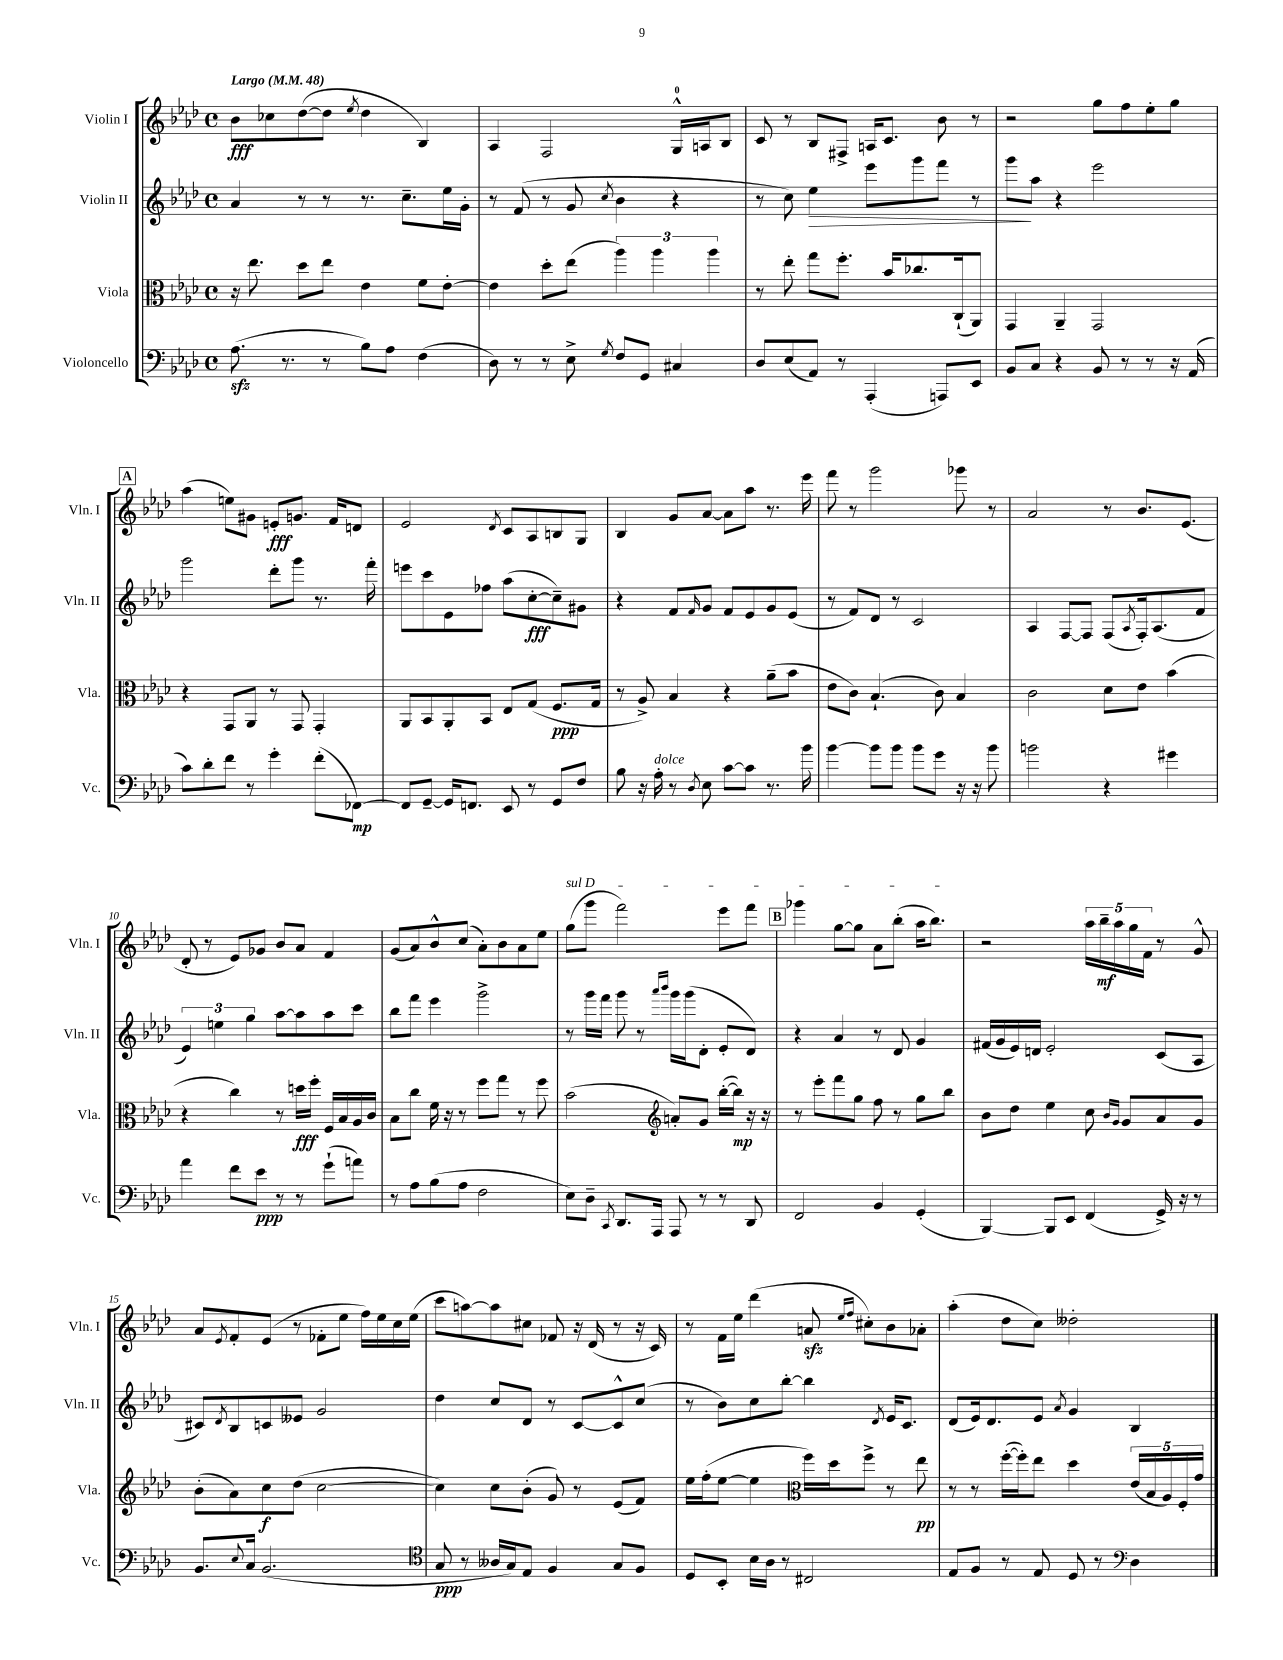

**kern	**kern	**kern	**kern
*staff4	*staff3	*staff2	*staff1
*clefF4	*clefC3	*clefG2	*clefG2
*k[b-e-a-d-]	*k[b-e-a-d-]	*k[b-e-a-d-]	*k[b-e-a-d-]
*M4/4	*M4/4	*M4/4	*M4/4
*met(c)	*met(c)	*met(c)	*met(c)
*MM48	*MM48	*MM48	*MM48
(8.A-	16r	4a-	8b-
.	8.ee-	.	.
.	.	.	8cc-
8.r	.	.	.
.	8dd-	8r	([8dd-
8r	8ee-	8r	8dd-]
.	.	.	8qee-
8B-)	4e-	8.r	4dd-
8A-	.	.	.
.	.	8.cc~	.
(4F	8f	.	4B-)
.	[8e-'	16ee-	.
.	.	16g'	.
=	=	=	=
8D-)	4e-]	8r	4A-
8r	.	(8f	.
8r	8dd-'	8r	2F
8E-^	(8ee-	8g	.
8qG	.	8qcc	.
8F	6aa-)	4b-	.
8GG	.	.	.
.	6aa-	.	.
4C#	.	4r	16G^^
.	.	.	16A
.	6aa-	.	.
.	.	.	8B-
=	=	=	=
8D-	8r	8r	8c
(8E-	8ee-'	8cc)	8r
8AA-)	8gg	4ee-	8B-
8r	8.ff'	.	8F#^
(4AAA-'	.	8eee-	16A
.	16b-	.	8.c
.	8.cc-	8ggg	.
8AAA)	.	8fff	8b-
.	(16C`	.	.
8EE-	8AA-)	8r	8r
=	=	=	=
8BB-	4GG	8ggg	2r
8C	.	8aa-	.
4r	4AA-~	4r	.
8BB-	2GG	2eee-	8gg
8r	.	.	8ff
8r	.	.	8ee-'
16r	.	.	8gg
(16AA-	.	.	.
=	=	=	=
8c)	4r	2ggg	(4aa-
8d-'	.	.	.
8f	8GG	.	8ee)
8r	8AA-	.	8g#
4g'	8r	8ddd-'	8e'
.	8GG	8ggg	8.g
(8f'	4GG'	8.r	.
.	.	.	16f
[8FF-)	.	.	8d
.	.	16fff'	.
=	=	=	=
8FF-]	8AA-	8eee	2e-
[8GG~	8BB-	8ccc	.
16GG]	8AA-'	8e-	.
8.FF	.	.	.
.	8BB-	8ff-	.
.	.	.	8qd-
8EE-	8E-	(8aa-	8c
8r	(8G	[8cc'	8A-
8GG	8.F	8cc~])	8B
8F	.	8g#	8G
.	16G	.	.
=	=	=	=
8B-	8r	4r	4B-
16r	8A-^)	.	.
16A-'	.	.	.
8r	4B-	8f	8g
8qD-	.	16qqf	.
8E-	.	8g	[8a-
[8c	4r	8f	8a-]
8c]	.	8e-	8aa-
8.r	(8a-~	8g	8.r
.	8b-	(8e-	.
16b-	.	.	16eee-
=	=	=	=
[4b-	8e-	8r	8fff
.	8c)	8f)	8r
8b-]	(4.B-`	8d-	2ggg
8b-	.	8r	.
8b-	.	2c	.
8g	8c)	.	.
16r	4B-	.	8ggg-
16r	.	.	.
8b-	.	.	8r
=	=	=	=
2b	2c	4A-	2a-
.	.	[8F	.
.	.	8F]	.
4r	8d-	(8F	8r
.	.	8qA-	.
.	8e-	16F')	8.b-
.	.	(8.A-	.
4g#	(4b-	.	.
.	.	.	(8.e-
.	.	8f	.
=	=	=	=
4a-	4r	6e-)	8d-'
.	.	.	8r
.	.	6ee	.
8f	4cc)	.	8e-)
.	.	6gg	.
8e-	.	.	8g-
8r	8r	[8aa-	8b-
8r	16dd	8aa-]	8a-
.	16ff'	.	.
(8g`	16F	8aa-	4f
.	16B-	.	.
8a)	16A-	8ccc	.
.	16c	.	.
=	=	=	=
8r	8B-	8bb-	(8g
8A-	8cc	8fff	8a-)
(8B-	16f	4eee-	8b-^^
.	16r	.	.
8A-	8r	.	(8cc
2F	8ff	2ggg^	8a-')
.	8gg	.	8b-
.	8r	.	8a-
.	8ff	.	8ee-
=	=	=	=
8E-)	(2b-	8r	(8gg
8D-~	.	16ggg	8ggg
.	.	16fff	.
8qCC	.	.	.
8.DD-	.	8ggg	2fff)
.	.	8r	.
16AAA-	.	.	.
*	*clefG2	*	*
.	.	16qqaaa-	.
.	.	16qqbbb-	.
8AAA-	8a')	16ggg	.
.	.	(16ggg	.
8r	8g	8d-'	.
8r	([16bb-'	8e-'	8eee-
.	16bb-])	.	.
8DD-	16r	8d-)	8fff
.	16r	.	.
=	=	=	=
2FF	8r	4r	4ggg-
.	8eee-'	.	.
.	8fff	4a-	[8gg
.	8gg	.	8gg]
4BB-	8ff	8r	8a-
.	8r	8d-	(8bb-'
(4GG'	8gg	4g	16aa-
.	.	.	8.bb-)
.	8bb-	.	.
=	=	=	=
[4BBB-)	8b-	(16f#	2r
.	.	16g	.
.	8dd-	16e-)	.
.	.	16d	.
8BBB-]	4ee-	2e-'	.
8EE-	.	.	.
(4FF	8cc	.	20aa-
.	.	.	20bb-~
.	.	.	20aa-
.	16qqb-	.	.
.	16qqg	.	.
.	8g	.	.
.	.	.	20gg
.	.	.	20f
16GG^)	8a-	(8c	8r
16r	.	.	.
8r	8g	8A-	8g^^
=	=	=	=
8.BB-	(8b-'	8c#)	8a-
.	.	8qd-	8qe-
.	8a-)	8B-	8f'
8qqE-	.	.	.
16C	.	.	.
(2.BB-	8cc	8c	(8e-
.	(8dd-	8e--	8r
.	[2cc	2g	8f-'
.	.	.	8ee-
.	.	.	16ff)
.	.	.	16ee-
.	.	.	16cc
.	.	.	(16ee-
=	=	=	=
*clefC4	*	*	*
8G	4cc])	4dd-	8ccc
8r	.	.	[8aa)
16A--	8cc	8cc	8aa]
16G)	.	.	.
8E-	(8b-'	8d-	8cc#
4F	8g)	8r	8f-
.	8r	[8c	16r
.	.	.	(16d-
8G	(8e-	8c^^]	8r
8F	8f)	(8cc	16r
.	.	.	16c)
=	=	=	=
8D-	16ee-	8r	8r
.	(16ff'	.	.
8BB-'	[8ee-	8b-)	16f
.	.	.	16ee-
16B-	4ee-]	8cc	(4ddd-
16A-	.	.	.
8r	.	[8bb-'	.
*	*clefC3	*	*
2C#	16ff)	4bb-]	8a
.	16dd-	.	.
.	.	.	16qqee-
.	.	.	16qqff
.	8ff^	.	8cc#')
.	.	8qd-	.
.	8r	16e-	8b-
.	.	8.c	.
.	8ee-	.	8a-'
=	=	=	=
8E-	8r	(8d-	(4aa-'
8F	8r	16e-)	.
.	.	8.d-	.
8r	([16ff'	.	8dd-
.	16ff'])	.	.
8E-	8ee-	8e-	8cc)
.	.	8qa-	.
8D-	4dd-	4g	2dd--'
8r	.	.	.
*clefF4	*	*	*
4D-	(20e-	4B-	.
.	20B-	.	.
.	20A-)	.	.
.	20F'	.	.
.	20g	.	.
==	==	==	==
*-	*-	*-	*-
